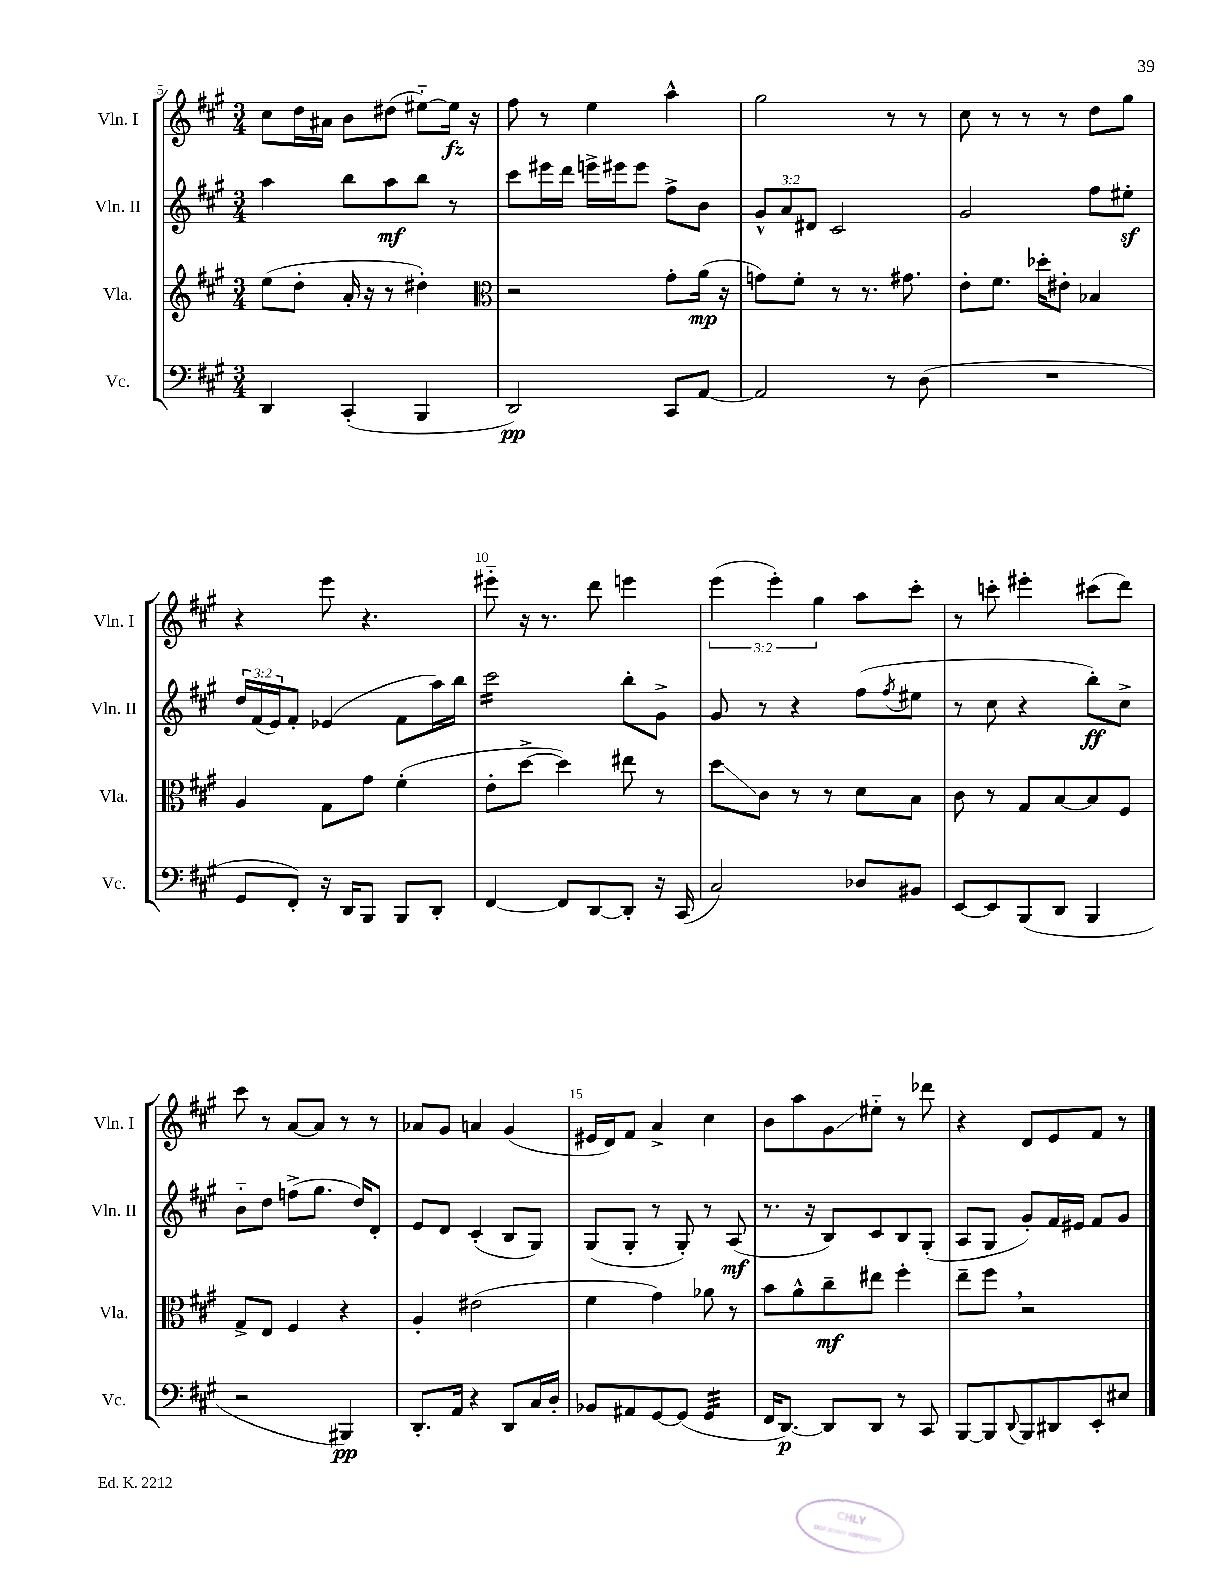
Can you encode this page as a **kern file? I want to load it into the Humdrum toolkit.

**kern	**kern	**kern	**kern
*staff4	*staff3	*staff2	*staff1
*clefF4	*clefG2	*clefG2	*clefG2
*k[f#c#g#]	*k[f#c#g#]	*k[f#c#g#]	*k[f#c#g#]
*M3/4	*M3/4	*M3/4	*M3/4
4DD/	(8ee\L	4aa\	8cc#\L
.	8dd'\J	.	16dd\L
.	.	.	16a#\JJ
(4CC#'/	16a'/	8bb\L	8b\L
.	16r	.	.
.	8r	8aa\	(8dd#\J
4BBB/	4dd#'\)	8bb\J	[8ee#'~\L)
.	.	8r	16ee#\]Jk
.	.	.	16r
=	=	=	=
*	*clefC3	*	*
2DD/)	2r	8ccc#\L	8ff#\
.	.	16eee#\L	8r
.	.	16ddd\JJ	.
.	.	16eee^\LL	4ee\
.	.	16eee#\J	.
.	.	8eee#\J	.
8CC#/L	8g#'\L	8ff#^\L	4aa^^\
[8AA/J	(16a\Jk	8b\J	.
.	16r	.	.
=	=	=	=
2AA/]	8g\L)	12g#^^/L	2gg#\
.	.	12a/	.
.	8f#'\J	.	.
.	.	12d#/J	.
.	8r	2c#/	.
.	8.r	.	.
8r	.	.	8r
.	8.g#\	.	.
(8D\	.	.	8r
=	=	=	=
2.r	8e'\L	2g#/	8cc#\
.	8.f#\J	.	8r
.	.	.	8r
.	16dd-'\LK	.	.
.	8e#'\J	.	8r
.	4B-/	8ff#\L	8dd\L
.	.	8ee#'\J	8gg#\J
=	=	=	=
8GG#/L	4A/	24dd/LL	4r
.	.	(24f#/	.
.	.	24e/J)	.
8FF#'/J)	.	8f#'/J	.
16r	8G#\L	(4e-/	8eee\
16DD/LK	.	.	.
8BBB/J	8g#\J	.	4.r
8BBB/L	(4f#'\	8f#\L	.
8DD'/J	.	16aa\L)	.
.	.	16bb\JJ	.
=	=	=	=
[4FF#/	8e'\L	2ccc#\	8eee#'~\
.	[8dd^\J	.	16r
.	.	.	8.r
8FF#/]L	4dd\])	.	.
[8DD/	.	.	8ddd\
8DD'/]J	8ee#\	8bb'\L	4eee\
16r	8r	8g#^\J	.
(16CC#/	.	.	.
=	=	=	=
2C#/)	8dd\L	8g#/	(6eee\
.	8c#\J	8r	.
.	.	.	6eee'\)
.	8r	4r	.
.	.	.	6gg#\
.	8r	.	.
8D-/L	8d\L	(8ff#\L	8aa\L
.	.	8qff#/	.
8BB#/J	8B\J	8ee#\J	8ccc#'\J
=	=	=	=
[8EE/L	8c#\	8r	8r
8EE/]	8r	8cc#\	8ccc'\
(8BBB/	8G#/L	4r	4eee#'\
8DD/J	[8B/	.	.
4BBB/	8B/]	8bb'\L)	(8ccc#\L
.	8F#/J	8cc#^\J	8ddd\J)
=	=	=	=
2r	8G#^/L	8b'~\L	8ccc#\
.	8E/J	8dd\J	8r
.	4F#/	(8ff^\L	[8a/L
.	.	8.gg#\J	8a/]J
4BBB#/)	4r	.	8r
.	.	16dd/LK)	.
.	.	8d'/J	8r
=	=	=	=
8.DD'/L	4A'/	8e/L	8a-/L
.	.	8d/J	8g#/J
16AA/Jk	.	.	.
4r	(2e#\	(4c#'/	4a/
8DD/L	.	8B/L	(4g#/
16C#/L	.	8G#/J)	.
16D'/JJ	.	.	.
=	=	=	=
8BB-/L	4f#\	(8G#/L	16e#/LL
.	.	.	16d/J)
8AA#/	.	8G#'/J	8f#/J
[8GG#/	4g#\)	8r	4a^/
(8GG#/]J	.	8G#'/)	.
4GG#/	8a-\	8r	4cc#\
.	8r	(8A/	.
=	=	=	=
16FF#/LK	8b\L	8.r	8b\L
[8.DD/J)	.	.	.
.	8a^^\	.	8aa\
.	.	16r	.
8DD/]L	8cc#~\	8B/L)	8g#\
8DD/J	8ee#\J	8c#/	8ee#'~\J
8r	4ff#'\	8B/	8r
8CC#/	.	(8G#'/J	8ddd-\
=	=	=	=
[8BBB/L	8ee~\L	8A/L	4r
8BBB/]	8ff#\J	8G#/J	.
8qqDD/	.	.	.
8BBB/	2r	8g#'/L)	8d/L
8DD#/	.	16f#/L	8e/
.	.	16e#/JJ	.
8EE'/	.	8f#/L	8f#/J
8E#/J	.	8g#/J	8r
==	==	==	==
*-	*-	*-	*-
